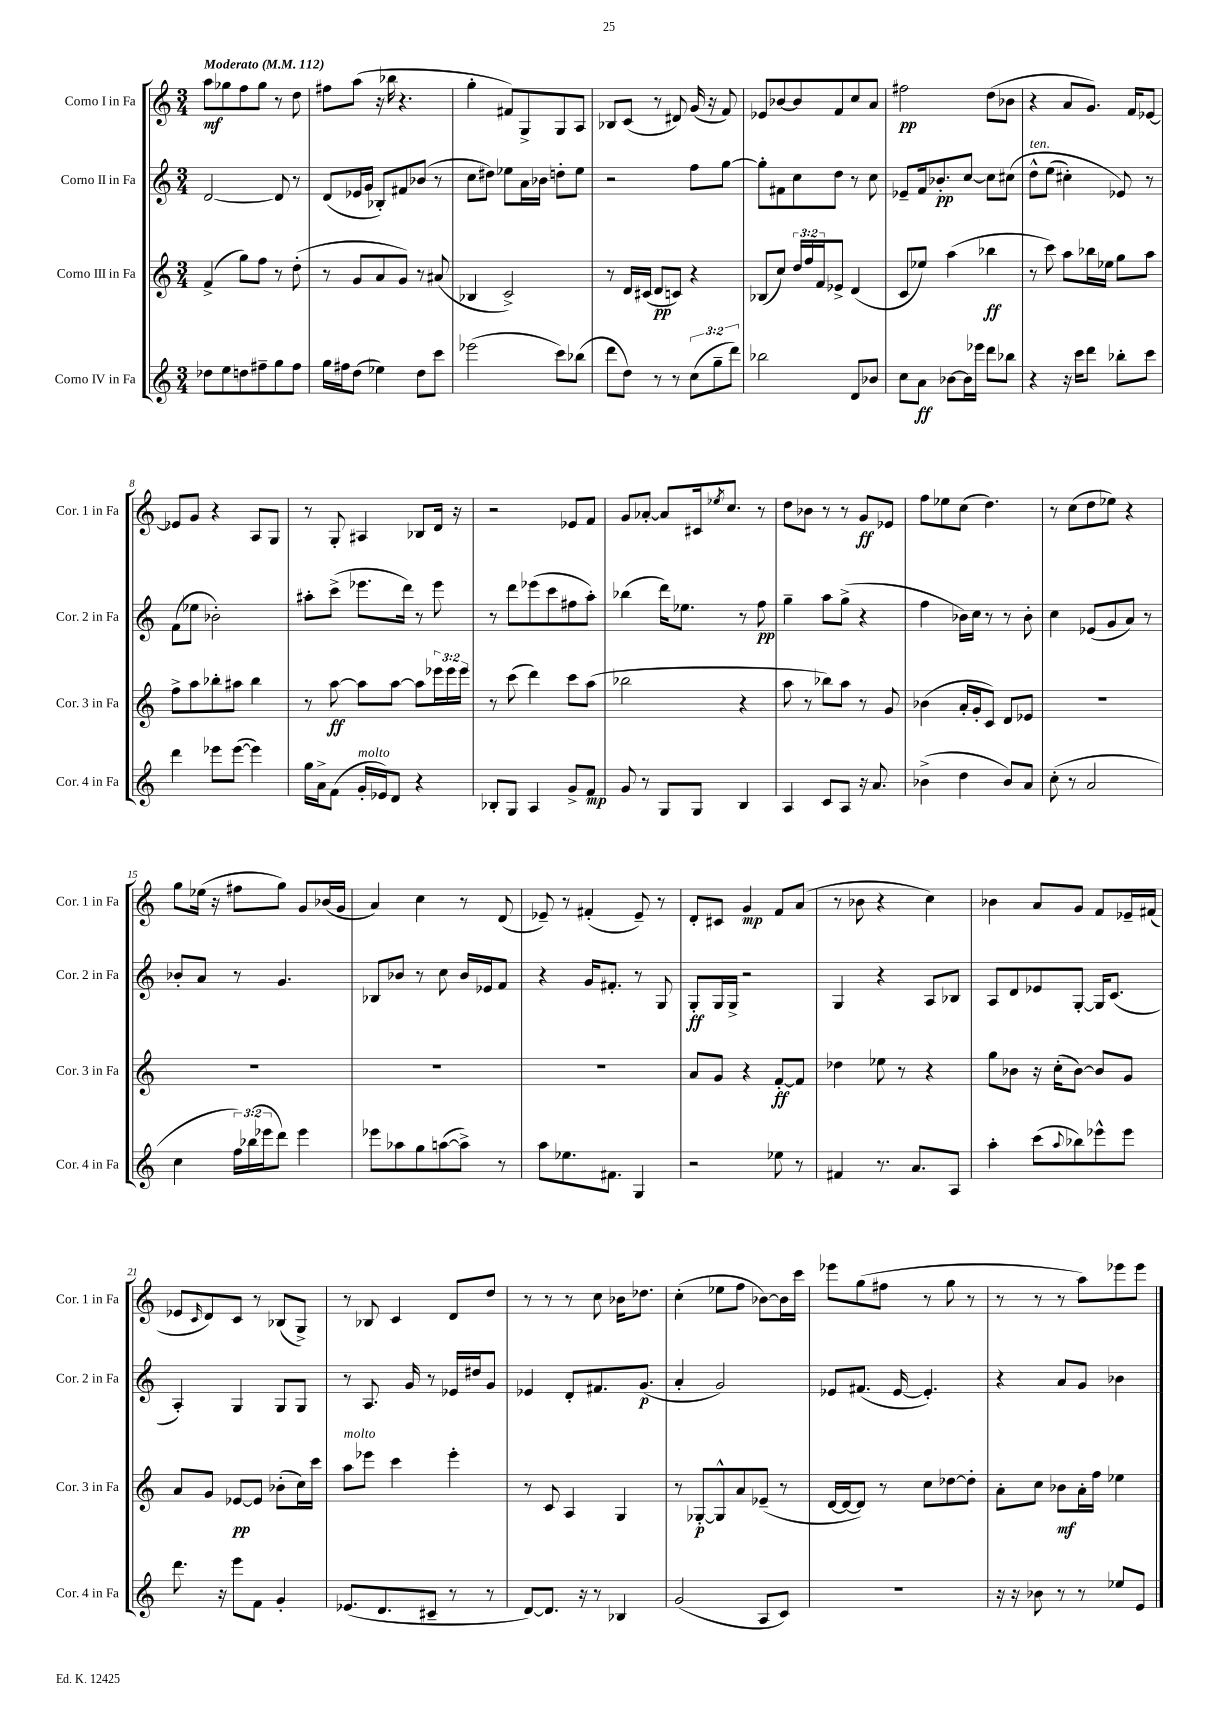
<<
\new StaffGroup <<
\new Staff = "s0" \with { instrumentName = "Corno I in Fa" shortInstrumentName = "Cor. 1 in Fa" } {
    \clef treble \key c \major \numericTimeSignature \time 3/4 \tempo "Moderato" 4 = 112
    a''8\mf ges''8 f''8 ges''8 r8 d''8 |
    fis''8 a''8( r16 bes''16 r4. |
    g''4-. fis'8) g8-> g8 a8 |
    bes8 c'8( r8 dis'8) g'16( r16 f'8) |
    ees'8 bes'8~ bes'8 f'8 c''8 a'8 |
    fis''2\pp d''8( bes'8 |
    r4 a'8 g'8.) f'16 ees'8~ |
    ees'8 g'8 r4 a8 g8 |
    r8 g8-. ais4 bes8 d'16 r16 |
    r2 ees'8 f'8 |
    g'8 aes'8~-. aes'8 cis'16 \acciaccatura { ees''8 } c''8. r8 |
    d''8 bes'8 r8 r8 g'8\ff ees'8 |
    f''8 ees''8 c''8( d''4.) |
    r8 c''8( d''8 ees''8) r4 |
    g''8 ees''16( r16 fis''8 g''8) g'8 bes'16( g'16 |
    a'4) c''4 r8 d'8( |
    ees'8--) r8 fis'4-.( ees'8--) r8 |
    d'8-. cis'8 g'4\mp f'8 a'8( |
    r8 bes'8 r4 c''4) |
    bes'4 a'8 g'8 f'8 ees'16-- fis'16( |
    ees'8 \grace { c'16 } d'8) c'8 r8 bes8( g8->) |
    r8 bes8 c'4 d'8 d''8 |
    r8 r8 r8 c''8 bes'16 des''8. |
    c''4-.( ees''8 f''8 bes'8~) bes'16 c'''16 |
    ees'''8 g''8( fis''8 r8 g''8 r8 |
    r8 r8 r8 a''8) ees'''8 ees'''8 \bar "|." |
}
\new Staff = "s1" \with { instrumentName = "Corno II in Fa" shortInstrumentName = "Cor. 2 in Fa" } {
    \clef treble \key c \major \numericTimeSignature \time 3/4
    d'2~ d'8 r8 |
    d'8( ees'16 g'16 bes8-.) fis'8 bes'8( r8 |
    c''8 dis''8) ees''8 a'16 bes'16 d''8-. ees''8 |
    r2 f''8 g''8~ |
    g''8-. fis'8 c''8 d''8 r8 c''8 |
    ees'8-- f'16 bes'8.-.\pp c''8~ c''8 cis''8\( |
    d''8-^^\markup { \italic "ten." } e''8( cis''4-.) ees'8\) r8 |
    f'8( ees''8 bes'2-.) |
    ais''8-. c'''8->( ees'''8. d'''16) r8 ees'''8 |
    r8 d'''8 ees'''8( c'''8 fis''8 a''8-.) |
    bes''4( d'''16) ees''8. r8 f''8\pp |
    g''4-- a''8 g''8->( r4 |
    f''4 bes'16) c''16 r8 r8 bes'8-. |
    c''4 ees'8( g'8 a'8) r8 |
    bes'8-. a'8 r8 g'4. |
    bes8 bes'8 r8 c''8 bes'16 ees'16 f'8 |
    r4 g'16 fis'8.-. r8 g8 |
    g8-.\ff g16 g16-> r2 |
    g4 r4 a8 bes8 |
    a8 d'8 ees'8 g8~-. g16 c'8.( |
    a4-.) g4 g8 g8 |
    r8 a8. g'16 r8 ees'16 dis''16 g'8 |
    ees'4 d'8-. fis'8. g'8.\p( |
    a'4-. g'2) |
    ees'8 fis'8.( ees'16~ ees'4.-.) |
    r4 a'8 g'8 bes'4 \bar "|." |
}
\new Staff = "s2" \with { instrumentName = "Corno III in Fa" shortInstrumentName = "Cor. 3 in Fa" } {
    \clef treble \key c \major \numericTimeSignature \time 3/4 \override Staff.TupletNumber.text = #tuplet-number::calc-fraction-text
    f'4->( g''8) f''8 r8 d''8-.( |
    r8 g'8 a'8 g'8) r8 ais'8( |
    bes4 c'2->) |
    r8 d'16 cis'16( d'8\pp c'8) r4 |
    bes8( c''8) \tuplet 3/2 { d''16 f''16 f'16 } ees'8-> d'4( |
    c'8 ees''8) a''4( bes''4\ff |
    r8 c'''8) a''8 bes''16 ees''16 g''8 a''8 |
    f''8-> a''8 bes''8-. ais''8 bes''4 |
    r8 a''8~\ff a''8 a''8~ a''8 \tuplet 3/2 { ees'''16 ees'''16 ees'''16 } |
    r8 c'''8( d'''4) c'''8 a''8( |
    bes''2 r4 |
    a''8 r8 bes''8) a''8 r8 g'8 |
    bes'4( a'16-. g'16-. c'8) d'8 ees'8 |
    R2. |
    R2. |
    R2. |
    R2. |
    a'8 g'8 r4 f'8~-.\ff f'8 |
    des''4 ees''8 r8 r4 |
    g''8 bes'8 r16 c''16-.( bes'8~) bes'8 g'8 |
    a'8 g'8 ees'8~\pp ees'8 bes'8-.( c''16) c'''16 |
    a''8^\markup { \italic "molto" } ees'''8 c'''4 ees'''4-. |
    r8 c'8 a4 g4 |
    r8 ges8~-.\p ges8-^ a'8 ees'8--( r8 |
    d'16~ d'16~ d'8) r8 c''8 des''8~ des''8-. |
    a'8-. c''8 bes'8\mf a'16-. f''16 ees''4 \bar "|." |
}
\new Staff = "s3" \with { instrumentName = "Corno IV in Fa" shortInstrumentName = "Cor. 4 in Fa" } {
    \clef treble \key c \major \numericTimeSignature \time 3/4 \override Staff.TupletNumber.text = #tuplet-number::calc-fraction-text
    des''8 e''8 d''8 fis''8-- g''8 fis''8 |
    g''16 fis''16 d''8( ees''4) d''8 c'''8 |
    ees'''2( c'''8) bes''8( |
    d'''8 d''8) r8 r8 \tuplet 3/2 { c''8( g''8-- d'''8) } |
    bes''2 d'8 bes'8 |
    c''8 a'8\ff bes'8~ bes'16 ees'''16 d'''8 bes''8 |
    r4 r16 c'''16 d'''8 bes''8-. c'''8 |
    d'''4 ees'''8 ees'''8~( ees'''4) |
    g''16 a'16-> f'8( g'16-.^\markup { \italic "molto" } ees'16) d'8 r4 |
    bes8-. g8 a4 g'8-> f'8\mp |
    g'8 r8 g8 g8 b4 |
    a4 c'8 a8 r16 a'8. |
    bes'4->( d''4 bes'8) a'8 |
    c''8-.( r8 a'2 |
    c''4 \tuplet 3/2 { f''16) bes''16( ees'''16 } d'''8) ees'''4 |
    ees'''8 aes''8 g''8 a''8~( a''8->) r8 |
    a''8 ees''8. fis'8. g4 |
    r2 ees''8 r8 |
    fis'4 r8. a'8. a8 |
    a''4-. c'''8( \appoggiatura { a''8 } bes''8) ees'''8-^ ees'''8 |
    d'''8. r16 e'''8 f'8 g'4-. |
    ees'8.( d'8. cis'8-- r8 r8 |
    d'8~) d'8. r16 r8 bes4 |
    g'2( a8 c'8) |
    R2. |
    r16 r16 bes'8 r8 r8 ees''8 e'8 \bar "|." |
}
>>
>>
